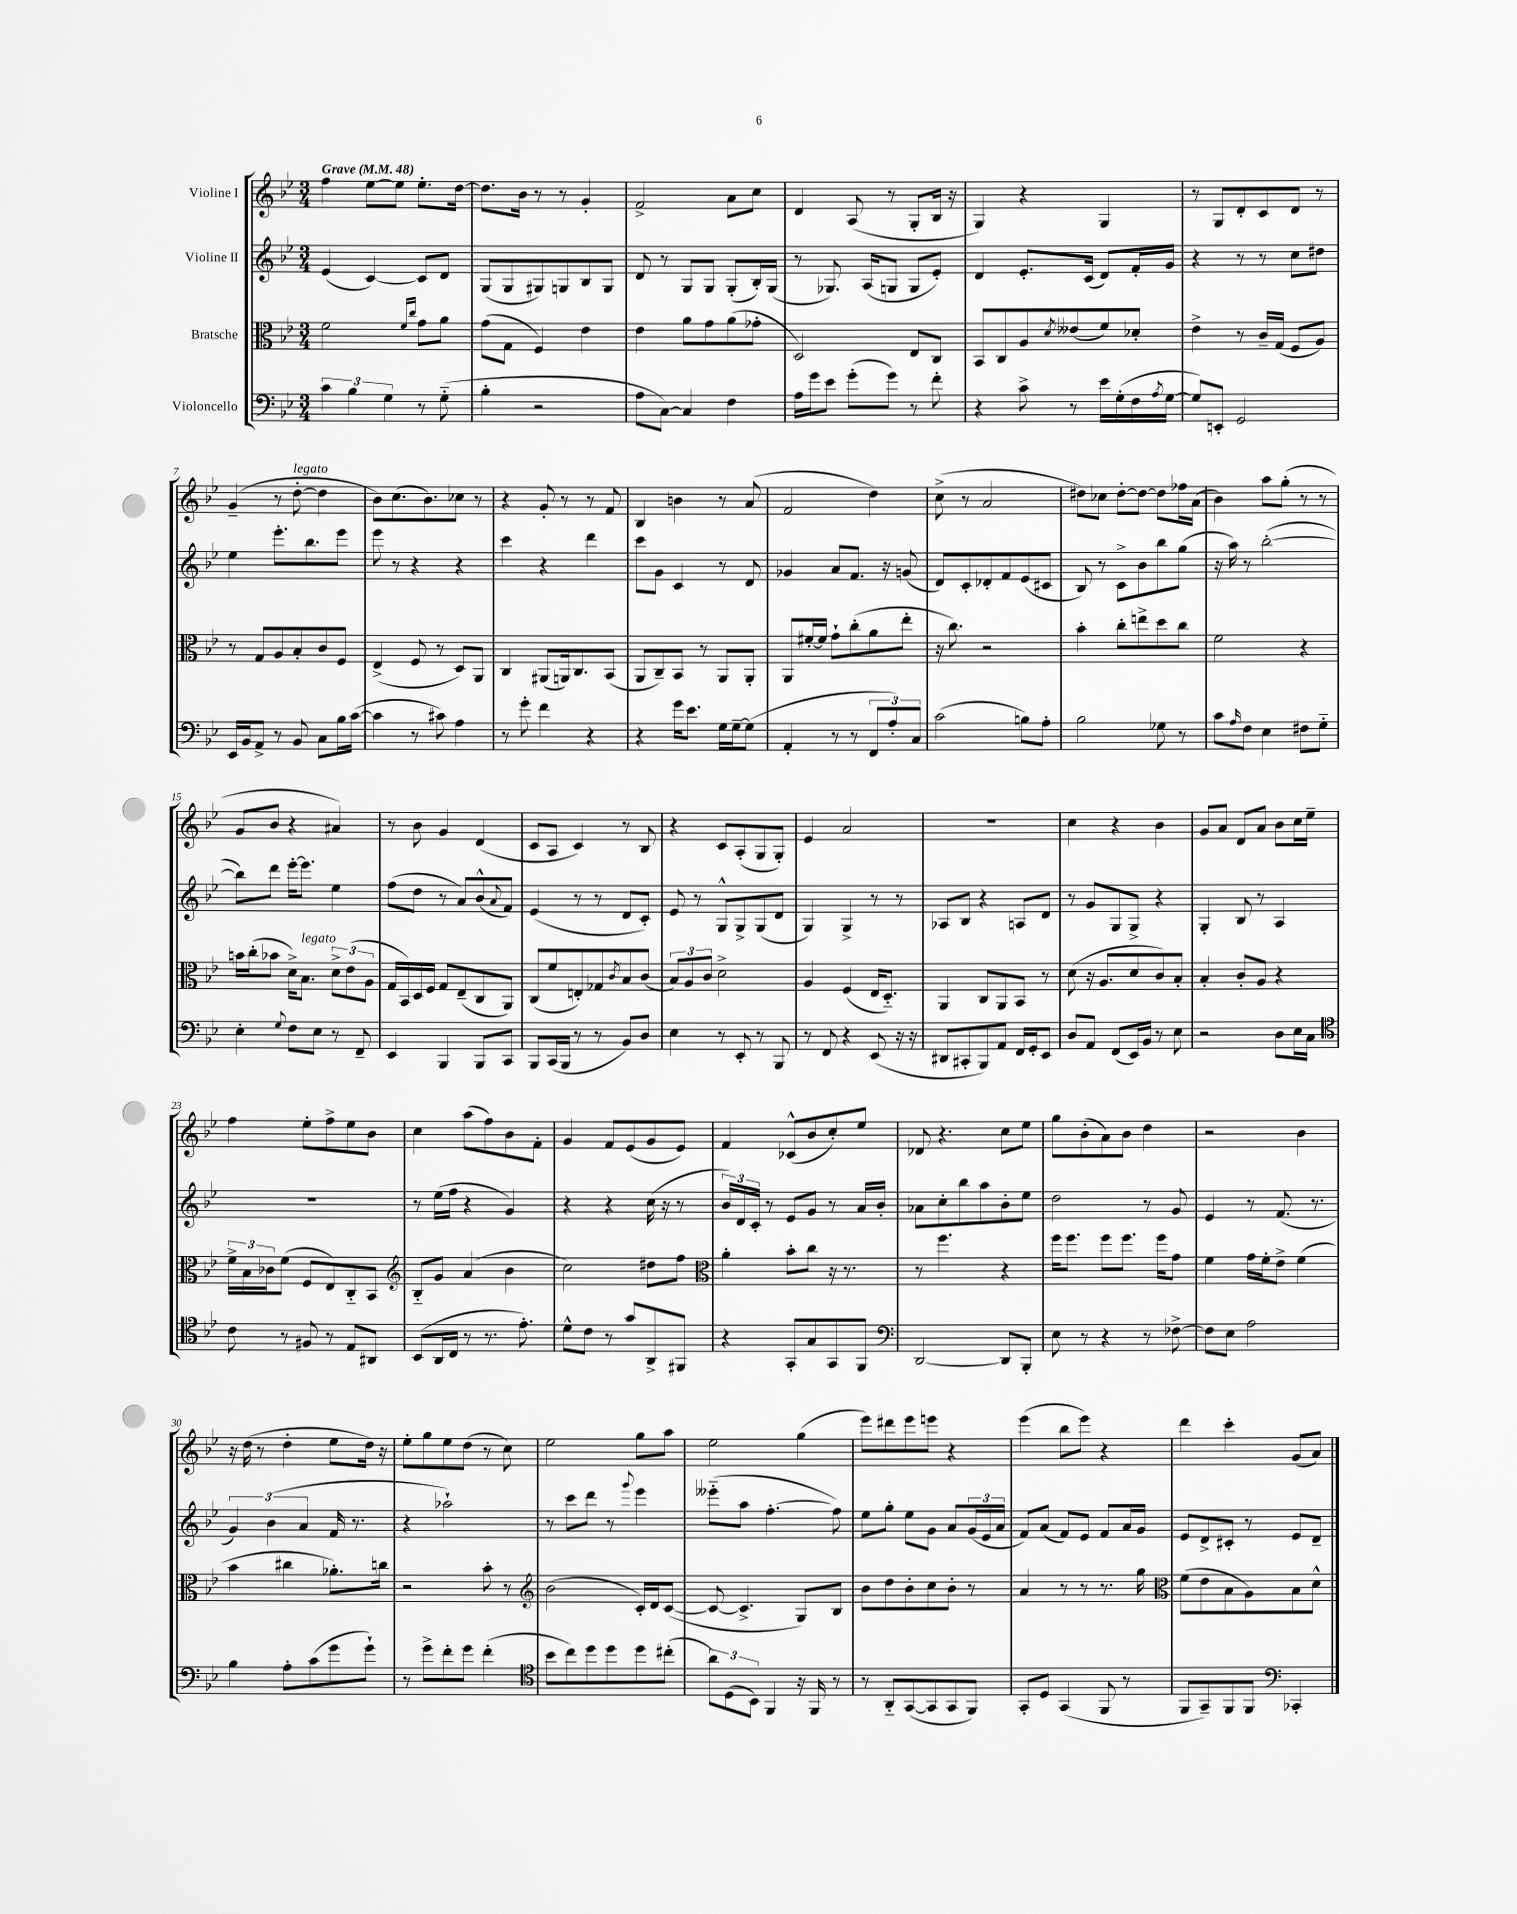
<<
\new StaffGroup <<
\new Staff = "s0" \with { instrumentName = "Violine I" } {
    \clef treble \key bes \major \numericTimeSignature \time 3/4 \tempo "Grave" 4 = 48
    f''4 ees''8~ ees''8 ees''8.-. d''16~ |
    d''8. bes'16 r8 r8 g'4-. |
    f'2-> a'8 c''8 |
    d'4 a8( r8 g8-. bes16 r16 |
    g4) r4 g4 |
    r8 g8 d'8-. c'8 d'8 r8 |
    g'4--( r8 d''8~-.^\markup { \italic "legato" } d''4 |
    bes'8) c''8.( bes'8.) ces''8 r8 |
    r4 g'8-. r8 r8 f'8 |
    bes4 b'4 r8 a'8( |
    f'2 d''4) |
    c''8->( r8 a'2 |
    dis''8) ces''8 dis''8~-. dis''8~ dis''8 fes''16 a'16( |
    bes'4) a''8 g''8-.( r8 r8 |
    g'8 bes'8 r4 ais'4) |
    r8 bes'8 g'4 d'4( |
    c'8 a8 c'4) r8 bes8 |
    r4 c'8 a8-.( g8 g8-.) |
    ees'4 a'2 |
    R2. |
    c''4 r4 bes'4 |
    g'8 a'8 d'8 a'8 bes'8 c''16 ees''16-- |
    f''4 ees''8-. f''8-> ees''8 bes'8 |
    c''4 a''8( f''8) bes'8 f'8-. |
    g'4 f'8 ees'8( g'8 ees'8) |
    f'4 ces'8-^( bes'8 c''8-.) ees''8 |
    des'8 r4. c''8 ees''8 |
    g''8 bes'8-.( a'8) bes'8 d''4 |
    r2 bes'4 |
    r16 d''16( r8 d''4-. ees''8 d''16) r16 |
    ees''8-. g''8 ees''8 d''8( r8 c''8) |
    ees''2 g''8 a''8 |
    ees''2 g''4( |
    ees'''8) dis'''8 ees'''8 e'''8 r4 |
    ees'''4( bes''8 ees'''8) r4 |
    d'''4 c'''4-. g'8( a'8) \bar "|." |
}
\new Staff = "s1" \with { instrumentName = "Violine II" } {
    \clef treble \key bes \major \numericTimeSignature \time 3/4
    ees'4( c'4~) c'8 d'8 |
    g8( g8 gis8) g8 bes8 g8 |
    d'8 r8 g8 g8 g8-.( bes16-.) g16( |
    r8 ges8.) a16( g8 g8 ees'8-.) |
    d'4 ees'8.-. c'16( d'8) f'16-. g'16 |
    r4 r8 r8 c''8 dis''8 |
    ees''4 ees'''8.-. bes''8. ees'''8 |
    ees'''8 r8 r4 r4 |
    c'''4 r4 d'''4 |
    c'''8 g'8 c'4 r8 d'8 |
    ges'4 a'8 f'8. r16 g'8( |
    d'8) c'8-. des'8-. f'8 ees'8( cis'8 |
    bes8) r8 c'8-> bes'8 bes''8 g''8( |
    r16 a''16) r8 bes''2~-.( |
    bes''8) d'''8 ees'''16~-. ees'''8. ees''4 |
    f''8( d''8 r8 a'8) bes'8-^( \appoggiatura { a'8 } f'8) |
    ees'4( r8 r8 d'8 c'8-.) |
    ees'8 r8 g8-^ g8-> g8( d'8 |
    g4) g4-> r8 r8 |
    aes8 bes8 r4 a8 d'8 |
    r8 g'8 g8 g8-> r4 |
    g4-. bes8 r8 a4 |
    R2. |
    r8 ees''16( f''16 r4 g'4) |
    r4 r4 c''16( r16 r8 |
    \tuplet 3/2 { bes'16) d'16 c'16-. } r8 ees'8 g'8 r8 a'16 bes'16-. |
    aes'8 c''8-. bes''8 a''8 bes'8-. ees''8 |
    d''2 r8 g'8 |
    ees'4 r8 f'8.( r8. |
    \tuplet 3/2 { g'4) bes'4( a'4 } f'16 r8. |
    r4 aes''2-!) |
    r8 c'''8 d'''8 r8 \appoggiatura { g'''8 } ees'''4 |
    eeses'''8-_( a''8 f''4.~-. f''8) |
    ees''8 g''8-. ees''8 g'8 a'8 \tuplet 3/2 { g'16( ees'16 a'16 } |
    f'8) a'8( f'8) ees'8 f'8 a'16 g'16 |
    ees'8 d'8-> cis'8-. r8 ees'8 d'8-- \bar "|." |
}
\new Staff = "s2" \with { instrumentName = "Bratsche" } {
    \clef alto \key bes \major \numericTimeSignature \time 3/4
    f'2 \grace { f'16 c''16 } g'8 a'8 |
    g'8( g8 f4) ees'4 |
    ees'4 a'8 g'8 a'8( ges'8-. |
    d2) ees8 c8 |
    bes,8 c8 a8 \acciaccatura { d'8 } eeses'8( f'8) des'8-. |
    ees'4-> r8 c'16-- g16( f8 a8) |
    r8 g8 a8 bes8-. c'8 f8 |
    ees4->( f8 r8 d8) a,8 |
    c4 ais,8( a,16) c8. bes,8( |
    a,8 c8--) bes,8 r8 a,8 a,8-. |
    a,8 fis'16~-. fis'16 g'8-! c''8-.( a'8 ees''8-. |
    r16 c''8.) r2 |
    bes'4-. c''8-. e''8-> d''8 c''8 |
    f'2 r4 |
    b'16 c''16-.( bes'8 d'16->) bes8.^\markup { \italic "legato" } \tuplet 3/2 { d'8-> ees'8( a8 } |
    g16 bes,16) d16 f16 g8 ees8--( c8 a,8) |
    c8( f'8 e8-.) ges8 \acciaccatura { c'8 } bes8 c'8( |
    \tuplet 3/2 { bes8) a8 c'8 } d'2-> |
    a4 f4( ees16 d8.-_) |
    a,4 c8 a,8 bes,8 r8 |
    d'8( r16 a8. d'8 c'8) bes8-. |
    bes4-. c'8-. a8 r4 |
    \tuplet 3/2 { f'16-> bes16 ces'16 } f'8( f8 ees8) c8-_ bes,8 |
    \clef treble bes8-_ g'8 a'4( bes'4 |
    c''2) dis''8 f''8 |
    \clef alto a'4-. bes'8-. c''8 r16 r8. |
    r8 f''4. r4 |
    f''16 f''8. f''8 f''8. f''16 g'8 |
    f'4 g'16 f'16-. ees'8-> f'4( |
    bes'4 cis''4 aes'8.-.) c''16 |
    r2 bes'8-. r8 |
    \clef treble bes'2( c'16-.) d'16 c'8~( |
    c'8~ c'4.-> g8) bes8 |
    bes'8 d''8 bes'8-. c''8 bes'8-. r8 |
    a'4 r8 r8 r8. g''16 |
    \clef alto f'8( ees'8 bes8 a8) bes8 d'8-^ \bar "|." |
}
\new Staff = "s3" \with { instrumentName = "Violoncello" } {
    \clef bass \key bes \major \numericTimeSignature \time 3/4
    \tuplet 3/2 { c'4 bes4 g4 } r8 g8-_( |
    bes4-. r2 |
    a8 c8~) c4 f4 |
    a16 g'16 ees'8 g'8-.( g'8) r8 f'8-. |
    r4 c'8-> r8 ees'16 g16-.( f16 \acciaccatura { a8 } g16~ |
    g8) e,8-. g,2 |
    ees,16 bes,16 a,8-> r8 bes,8 c8 bes16 c'16~( |
    c'4 r8 cis'8) a4 |
    r8 g'8-. f'4 r4 |
    r4 g'16 ees'8. g16 g16~-- g8( |
    a,4-. r8 r8 \tuplet 3/2 { f,8 a8-.) c8 } |
    c'2( b8) a8-. |
    bes2 ges8 r8 |
    c'8 \grace { a16 } f8 ees4 fis8 g8-_ |
    ees4-. \appoggiatura { g8 } f8 ees8 r8 f,8-- |
    ees,4 bes,,4 bes,,8 c,8 |
    bes,,8 c,16( bes,,16 r8 r8 bes,8) d8 |
    ees4 r8 ees,8-. r8 bes,,8 |
    r8 f,8 r4 ees,8( r16 r16 |
    dis,8 cis,8-. bes,,8) a,8 f,16 g,16-. ees,8 |
    d8 a,8 f,8( ees,16) bes,16 r8 ees8 |
    r2 d8 ees16 c16 |
    \clef tenor c'8 r8 fis8 r8 ees8 ais,8 |
    bes,8( a,16 c16 r8 r8. ees'8.-.) |
    d'8-^ c'8 r8 g'8 a,8-> fis,8 |
    r4 g,8-. g8 g,8 f,8 |
    \clef bass d,2~ d,8 bes,,8-. |
    ees8 r8 r4 r8 fes8~-> |
    fes8 ees8 a2 |
    bes4 a8-. c'8( g'8 g'8-!) |
    r8 g'8-> f'8-. g'8 f'4-.( |
    \clef tenor bes'8 c''8) d''8 d''8 d''8 cis''8-.( |
    \tuplet 3/2 { a'8) d8( bes,8) } f,4 r16 f,16 r8 |
    r8 a,8-_ g,8~( g,8 g,8 f,8) |
    g,8-. d8 g,4( f,8 r8 |
    f,8 g,8--) f,8 f,8 \clef bass ces,4-. \bar "|." |
}
>>
>>
